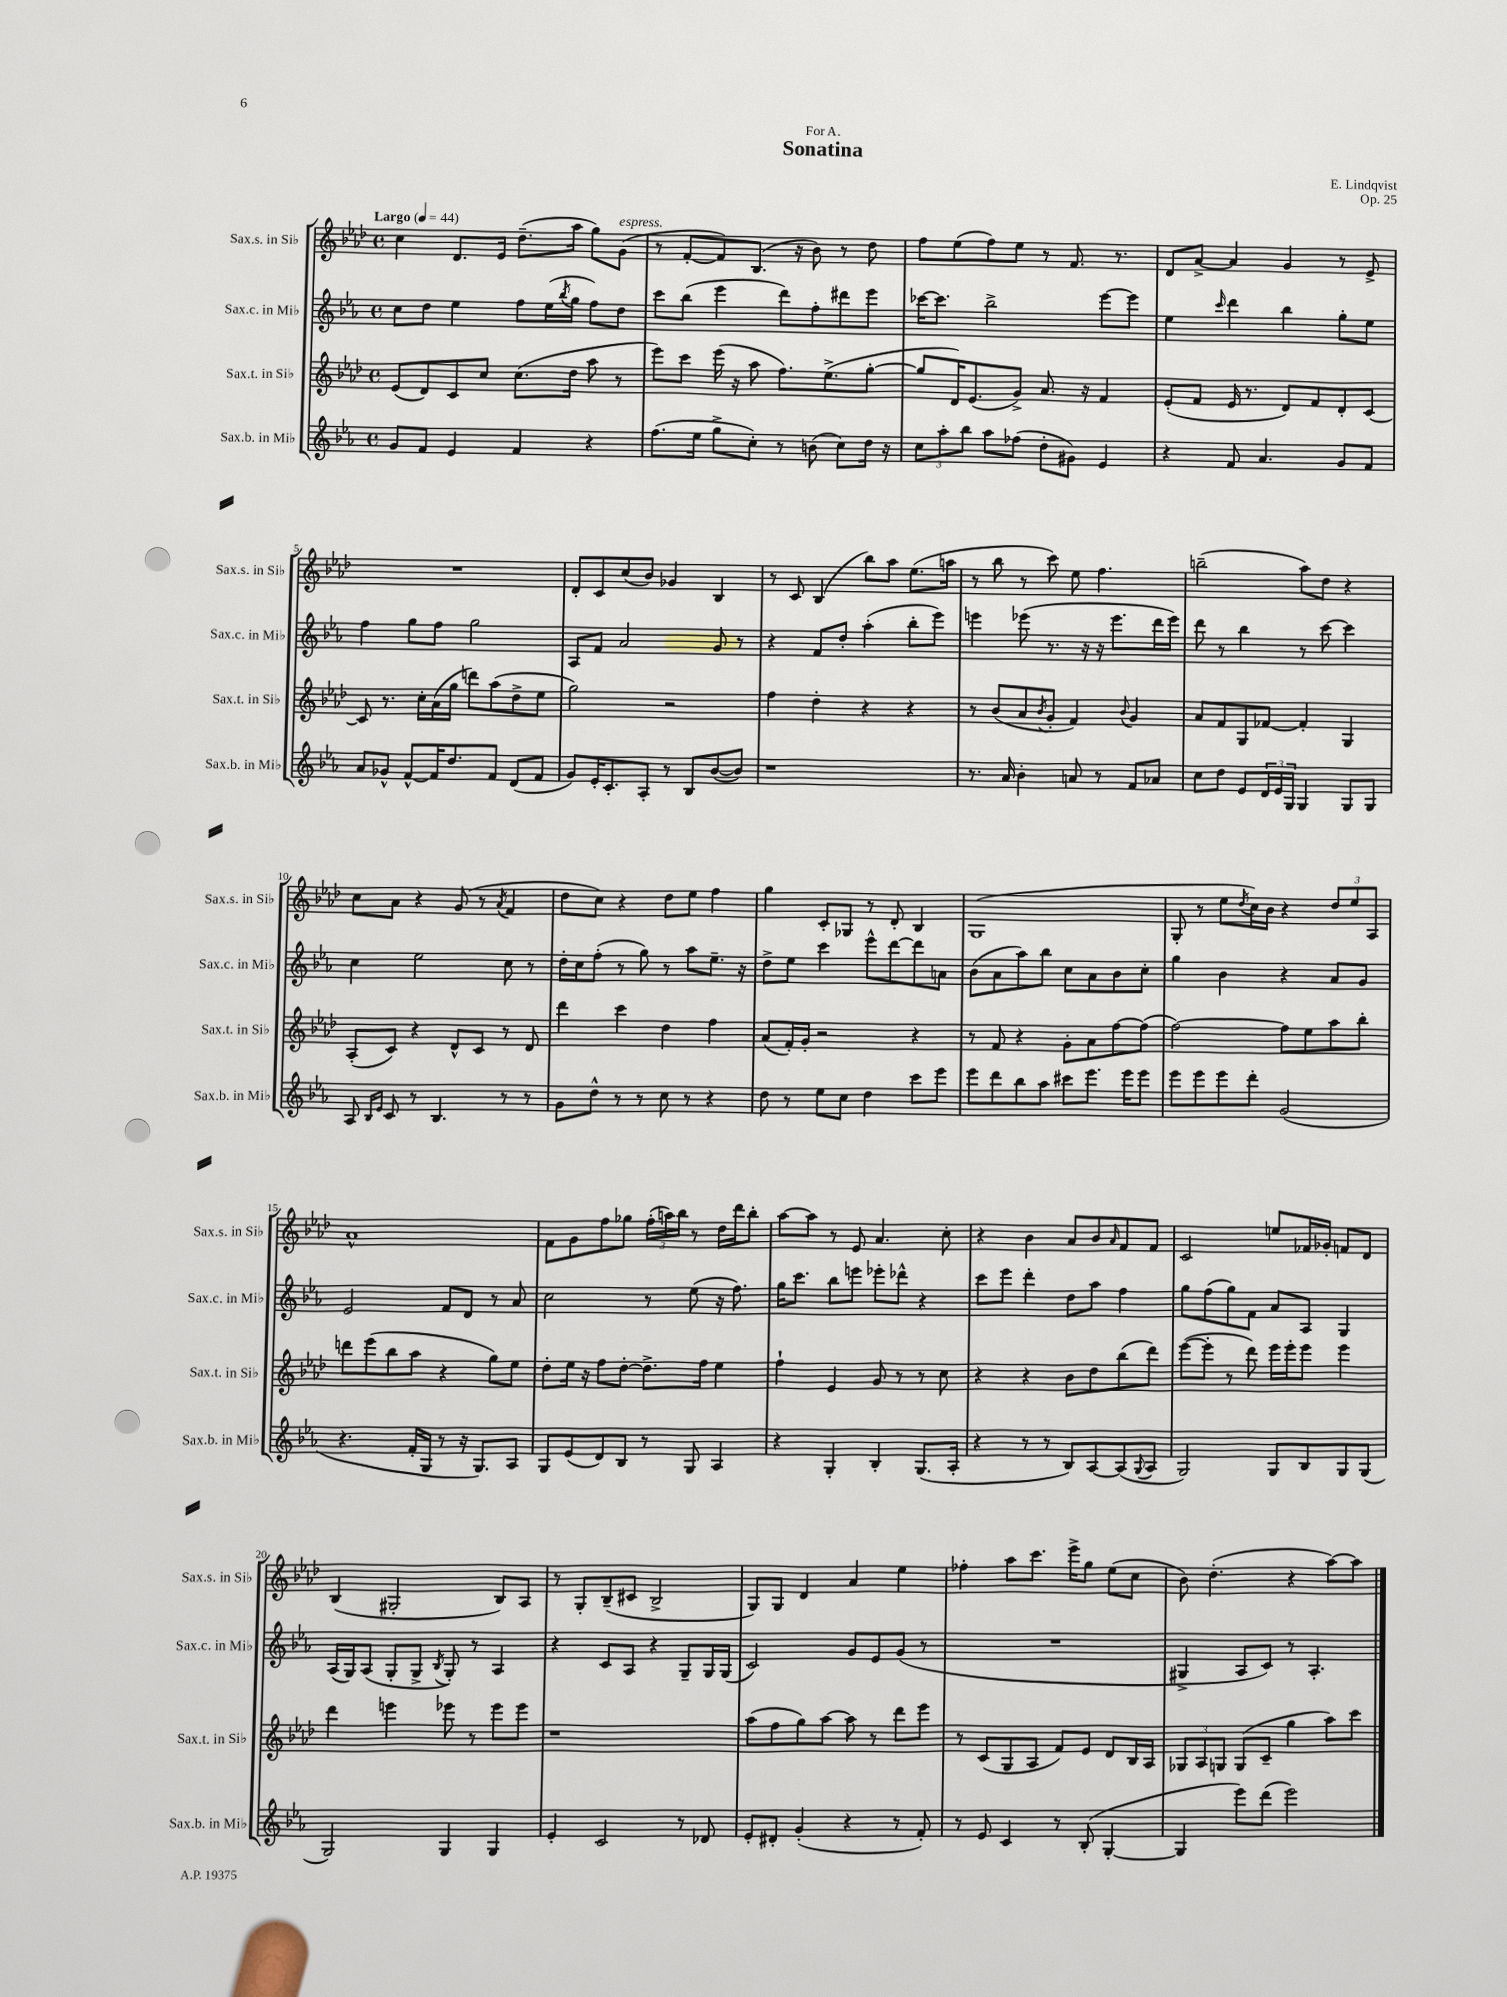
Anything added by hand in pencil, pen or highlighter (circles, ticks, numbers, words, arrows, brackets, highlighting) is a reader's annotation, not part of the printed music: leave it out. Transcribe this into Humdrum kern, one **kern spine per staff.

**kern	**kern	**kern	**kern
*part4	*part3	*part2	*part1
*staff4	*staff3	*staff2	*staff1
*I"Sax.b. in Mi♭	*I"Sax.t. in Si♭	*I"Sax.c. in Mi♭	*I"Sax.s. in Si♭
*I'Sax.b. in Mi♭	*I'Sax.t. in Si♭	*I'Sax.c. in Mi♭	*I'Sax.s. in Si♭
*clefG2	*clefG2	*clefG2	*clefG2
*k[b-e-a-]	*k[b-e-a-d-]	*k[b-e-a-]	*k[b-e-a-d-]
*M4/4	*M4/4	*M4/4	*M4/4
*met(c)	*met(c)	*met(c)	*met(c)
*MM44	*MM44	*MM44	*MM44
=1	=1	=1	=1
!	!	!	!LO:TX:a:B:t=Largo
8g/L	(8e-/L	8cc\L	4cc\
8f/J	8d-/)	8dd\J	.
4e-/	8c/	4ee-\	8.d-/L
.	8cc/J	.	.
.	.	.	16e-/Jk
4f/	(8.cc\L	8ff\L	(8.dd-~\L
.	.	(16ee-\L	.
.	.	8qbb-/	.
.	16dd-\Jk	16gg\JJ	16aa-\Jk
4r	8aa-\	8ff\L)	8gg\L)
!	!	!	!LO:TX:a:i:t=espress.
.	8r	8dd\J	(8g\J
=2	=2	=2	=2
(8.ff\L	8eee-\L)	8ccc\L	8r
.	8ccc\J	(8bb-\J	[8f'/L
16ee-\Jk	.	.	.
8gg^\L	(16eee-\	4eee-\	8f/])
.	16r	.	.
8cc'\J)	8aa-\	.	(8.B-/J
8r	8.ff\L)	8ddd\L)	.
.	.	.	16r
(8bn\	.	8ff'\	8b-\)
.	(8.ee-^\	.	.
8cc\L)	.	8ddd#X\	8r
16dd\Jk	[8gg'\J	8eee-\J	8dd-\
16r	.	.	.
=3	=3	=3	=3
12cc\L	8gg/L]	[16ccc-X\KL	8ff\L
.	.	8.ccc-\J]	.
12aa-'\	.	.	.
.	16d-/K)	.	(8ee-\
12bb-\J	.	.	.
.	(8.e-/	.	.
8aa-\L	.	2bb-^\	8ff\)
(8ff-X\J	8g^/J)	.	8ee-\J
8dd'\L	8.a-/	.	8r
8g#X\J)	.	.	8.f/
.	16r	.	.
4e-/	4f/	[8eee-\L	.
.	.	.	8.r
.	.	8eee-\J]	.
=4	=4	=4	=4
4r	(8e-'/L	4ee-\	8d-/L
.	8f/J	.	[8a-^/J
.	.	16qqccc/	.
8f/	16e-/	4ddd\	4a-/]
.	8.r	.	.
4.a-/	.	.	.
.	8d-/L)	4bb-\	4g/
.	8f/	.	.
8g/L	8d-'/	8gg'\L	8r
8f/J	[8c/J	8ee-\J	8e-^/
!!LO:LB:g=z
=5	=5	=5	=5
8a-/L	8c/]	4ff\	1r
8g-X^^/J	8.r	.	.
[8f^^/L	.	8gg\L	.
.	16cc'\LL	.	.
16f/K]	(16a-\	8ff\J	.
8.dd/	16gg\JJ	.	.
.	8dddn\L)	2gg\	.
8f/J	(8aa-\	.	.
(8d/L	8dd-^\	.	.
8f/J	8ee-\J	.	.
=6	=6	=6	=6
8g/L)	2gg\)	8A-/L	8d-'/L
16e-'/K	.	8f/J	8c/
8.c'/	.	.	.
.	.	2a-/	(8cc/
8A-'/J	.	.	8b-/J)
8r	2r	.	4g-X/
8B-/L	.	.	.
([8b-/	.	8g/	4B-/
8b-/J])	.	8r	.
=7	=7	=7	=7
1r	4ff\	4r	8r
.	.	.	8c/
.	4dd-'\	8f/L	(4B-/
.	.	8dd'/J	.
.	4r	(4aa-'\	8bb-\L)
.	.	.	8aa-\J
.	4r	8bb-'\L	(8.ee-\L
.	.	8eee-\J)	.
.	.	.	16aan\Jk
=8	=8	=8	=8
8.r	8r	4eeen\	8r
.	(8b-/L	.	8bb-\
16a-/	.	.	.
4b-'\	8a-/	(8eee-X\	8r
.	8qb-/	.	.
.	8g'/J	8.r	8ccc\)
8an/	4f/)	.	8ee-\
.	.	16r	.
8r	.	16r	4.ff\
.	.	8.eee-\L	.
.	8qqb-/	.	.
8f/L	4g/	.	.
8a-X/J	.	16ddd\L	.
.	.	16eee-\JJ)	.
=9	=9	=9	=9
8cc\L	8a-/L	8ddd\	(2bbn~\
8dd\J	8f/	8r	.
8e-/L	8G/	4bb-\	.
24d/L	[8f-X/J	.	.
24e-/	.	.	.
24G/JJ	.	.	.
4G/	4f-'/]	8r	8aa-\L)
.	.	[8ccc\	8dd-\J
8G/L	4G/	4ccc\]	4r
8G/J	.	.	.
!!LO:LB:g=z
=10	=10	=10	=10
8A-/	(8A-'/L	4cc\	8cc\L
16qqB-/LL	.	.	.
16qqe-/JJ	.	.	.
8c/	8c/J)	.	8a-\J
8r	4r	2ee-\	4r
4.B-/	.	.	.
.	8d-^^/L	.	(8g/
.	8c/J	.	8r
.	.	.	8qa-/
8r	8r	8cc\	4f/
8r	8d-/	8r	.
=11	=11	=11	=11
8g\L	4ddd-\	16dd'\LL	8dd-\L
.	.	16cc\J	.
8dd^^\J	.	(8ff'\J	8cc\J)
8r	4ccc\	8r	4r
8r	.	8gg\)	.
8cc\	4dd-\	8r	8dd-\L
8r	.	8aa-\L	8ee-\J
4r	4ff\	8.ee-~\J	4ff\
.	.	16r	.
=12	=12	=12	=12
8dd\	(8a-/L	8dd^\L	4gg\
8r	16f'/L)	8ee-\J	.
.	16g'/JJ	.	.
8ee-\L	2r	4ccc\	8c'/L
8cc\J	.	.	8G-X/J
4dd\	.	8eee-^^\L	8r
.	.	[8ddd\	8d-'/
8ccc\L	4r	8ddd\]	4B-/
8eee-\J	.	8an\J	.
=13	=13	=13	=13
8eee-\L	8r	(8b-\L	(1G
8ddd\	8f/	8a-\	.
8bb-\	4r	8aa-\)	.
8aa-\J	.	8bb-\J	.
8ccc#X\L	8g'\L	8cc\L	.
8.eee-\J	8a-\	8a-\	.
.	[8ff\	8b-\	.
16eee-\KL	.	.	.
8eee-\J	(8ff\J]	8cc'\J	.
=14	=14	=14	=14
8eee-\L	[2ff\)	4gg\	8G'/
8eee-\	.	.	8r
8eee-\	.	4b-\	8ee-\L
.	.	.	8qdd-/
8ddd'\J	.	.	16cc\L)
.	.	.	16b-\JJ
(2g/	8ff\L]	4r	4r
.	8ee-\	.	.
.	8aa-\	8a-/L	12dd-/L
.	.	.	12ee-/
.	8bb-'\J	8g/J	.
.	.	.	12A-/J
!!LO:LB:g=z
=15	=15	=15	=15
4.r	8dddn\L	2e-/	1a-^^
.	(8eee-\	.	.
.	8bb-\	.	.
16f'/LL	8aa-\J	.	.
16G/JJ	.	.	.
8r	4r	8f/L	.
16r	.	8d/J	.
8.G/L)	.	.	.
.	8gg\L)	8r	.
8A-/J	8ee-\J	8a-/	.
=16	=16	=16	=16
8G/L	8dd-'\L	2cc\	8f\L
(8e-/	16ee-\Jk	.	8g\
.	16r	.	.
8d/)	8ff\L	.	8ff\
8B-/J	[8dd-'\J	.	8gg-X\J
8r	8.dd-^\L]	8r	(24ff'\LL
.	.	.	24aan\)
.	.	.	24bb-\JJ
8G/	.	(8ee-\	8r
.	16ff\Jk	.	.
4A-/	4ee-\	16r	16dd-\LL
.	.	8.ff\)	16ddd-\J
.	.	.	8bb-'\J
=17	=17	=17	=17
4r	4ff`\	16gg\KL	[8aa-\L
.	.	8.ccc\J	.
.	.	.	8aa-\J]
4G'/	4e-/	8bb-\L	8r
.	.	8eeen\J	8e-/
4B-'/	8g/	8eee-X'\L	4.a-/
.	8r	8ddd-X^^\J	.
(8.G/L	8r	4r	.
.	8cc\	.	8cc'\
16A-'/Jk	.	.	.
=18	=18	=18	=18
4r	4r	8ccc\L	4r
.	.	8eee-\J	.
8r	4r	4ddd'\	4b-\
8r	.	.	.
8B-/L)	8b-\L	8dd\L	8a-/L
[8A-/	8dd-\	8aa-\J	8b-/
.	.	.	16qqa-/
(8A-/]	(8bb-\	4ff\	8f/
8qqG/	.	.	.
8A-/J	8ddd-\J)	.	8f/J
=19	=19	=19	=19
2G/)	([8eee-\L	8gg\L	2c/
.	8eee-'\J]	(8ff\	.
.	8r	8gg\)	.
.	8ddd-\)	8f\J	.
8G/L	16eee-\LL	8a-/L	8een/L
.	16eee-'\J	.	.
8B-/	8eee-\J	8A-/J	16f-X/L
.	.	.	16g-X'/JJ
8G/	4eee-\	4G/	8fn/L
(8G/J	.	.	8d-/J
!!LO:LB:g=z
=20	=20	=20	=20
2G/)	4ddd-\	(16A-/LL	(4B-/
.	.	16G/J)	.
.	.	(8A-/J	.
.	4eeen\	8G'/L	2G#X'/
.	.	8G^/J	.
.	.	8qB-/	.
4G/	8eee-X\	8G'/)	.
.	8r	8r	.
4G/	8eee-\L	4A-/	8B-/L)
.	8eee-\J	.	8A-/J
=21	=21	=21	=21
4e-'/	1r	4r	8r
.	.	.	8G'/L
2c/	.	8c/L	(8B-~/
.	.	8A-/J	8c#X/J
.	.	4r	2B-^/
8r	.	8G~/L	.
8d-X/	.	16G/L	.
.	.	(16G/JJ	.
=22	=22	=22	=22
8e-'/L	(8aa-\L	2c/)	8G/L)
8d#X'/J	8ff\	.	8G/J
(4g'/	8gg\)	.	4d-/
.	[8aa-\J	.	.
4r	8aa-\]	8g/L	4a-/
.	8r	8e-/	.
8r	8ddd-\L	(8g/J	4ee-\
8f'/)	8eee-\J	8r	.
=23	=23	=23	=23
8r	8r	1r	4ff-X'\
8e-/	(8c/L	.	.
4c/	8G/	.	8aa-\L
.	8A-/J	.	8.ccc\J
8r	8f/L)	.	.
.	.	.	16eee-^\KL
(8B-'/	8e-/J	.	8gg\J
[4G'/	8d-/L	.	(8ee-\L
.	16B-/L	.	8cc\J
.	16A-/JJ	.	.
=24	=24	=24	=24
4G/]	12G-X/L	4G#X^/	8b-\)
.	12A-/	.	.
.	.	.	(4.dd-'\
.	12Gn/J	.	.
8eee-\L)	(8G/L	8A-/L	.
(8ddd\J	8c~/J	8c/J)	.
2eee-\)	4gg\	8r	4r
.	.	4.A-'/	.
.	8aa-\L)	.	[8aa-\L)
.	8ccc\J	.	8aa-\J]
==	==	==	==
*-	*-	*-	*-
